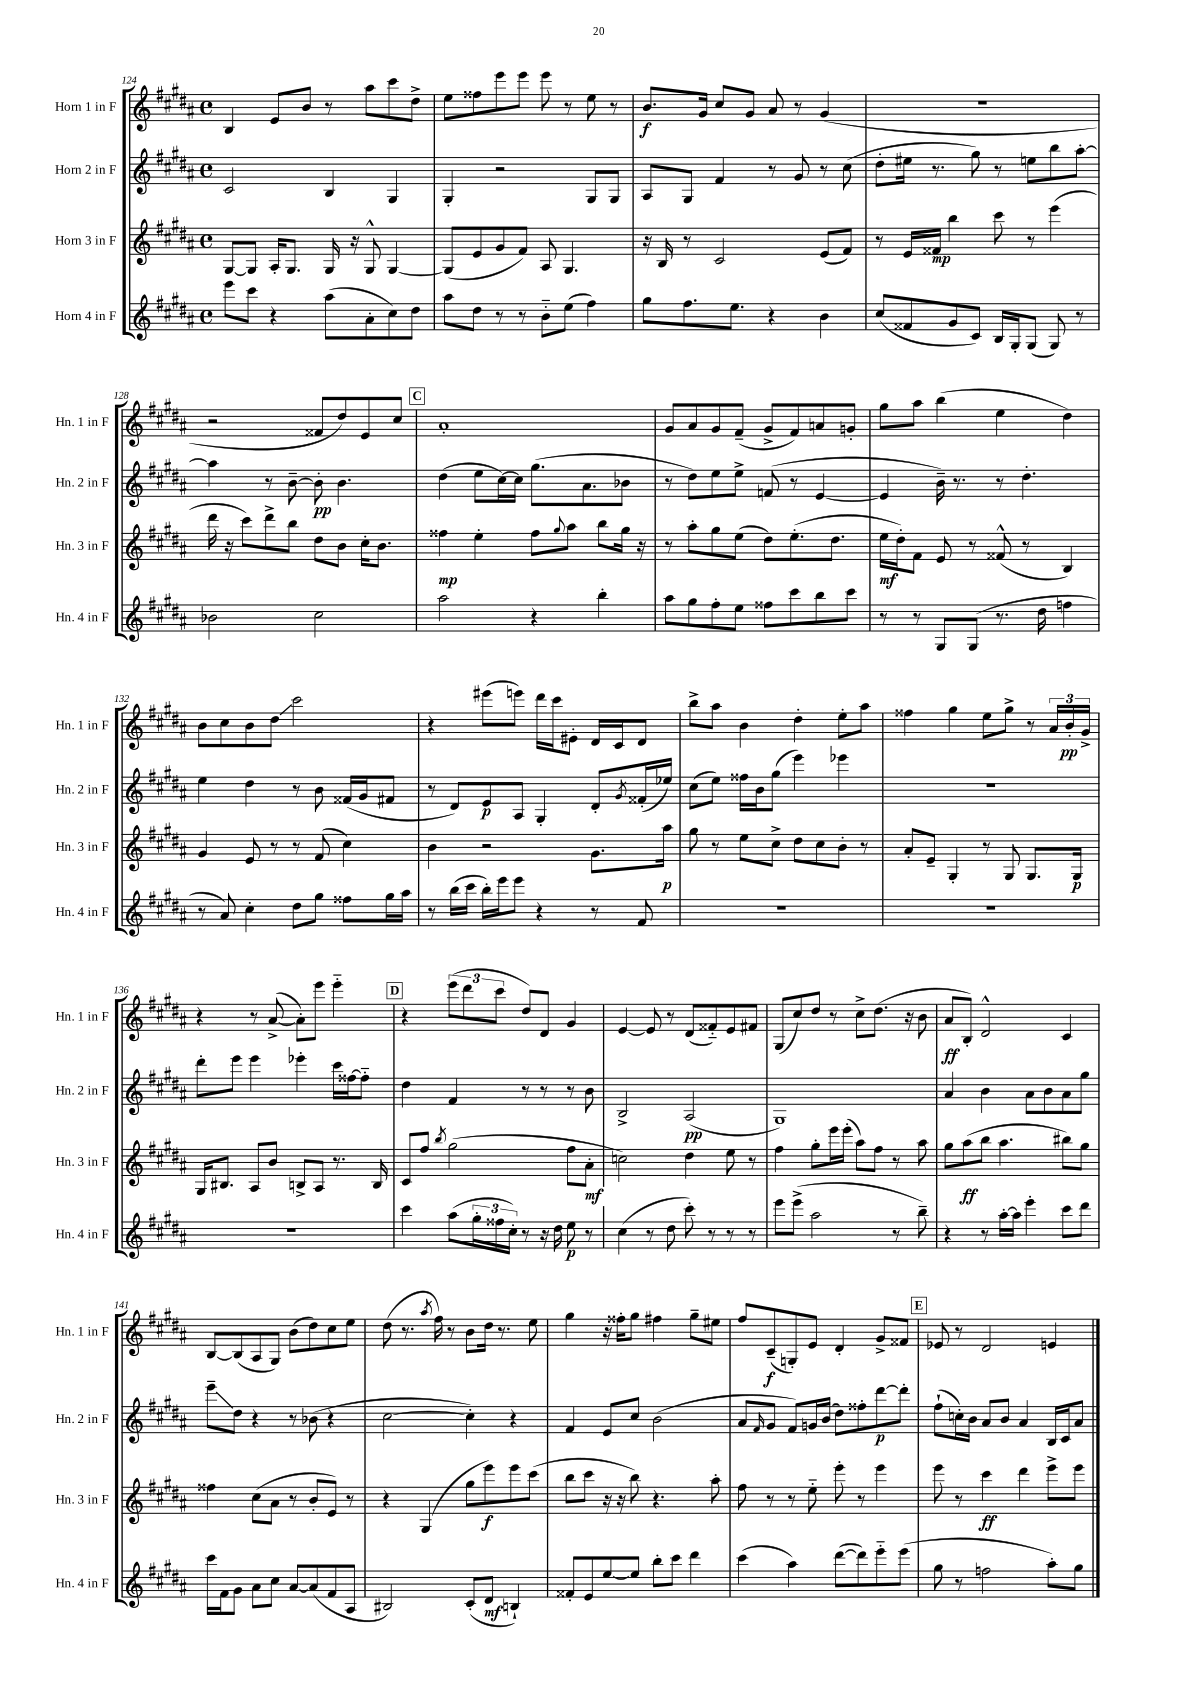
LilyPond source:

<<
\new StaffGroup <<
\new Staff = "s0" \with { instrumentName = "Horn 1 in F" shortInstrumentName = "Hn. 1 in F" } {
    \clef treble \key b \major \defaultTimeSignature \time 4/4
    b4 e'8 b'8 r8 ais''8 cis'''8 dis''8-> |
    e''8 fisis''8 e'''8 e'''8 e'''8 r8 e''8 r8 |
    b'8.\f gis'16 cis''8 gis'8 ais'8 r8 gis'4( |
    R1 |
    r2 fisis'8 dis''8) e'8 cis''8 |
    \mark \markup { \box "C" } ais'1-. |
    gis'8 ais'8 gis'8 fis'8--( gis'8-> fis'8) a'8 g'8-. |
    gis''8 ais''8 b''4( e''4 dis''4) |
    b'8 cis''8 b'8 dis''8\glissando cis'''2 |
    r4 eis'''8( e'''8) dis'''16 cis'''16 eis'8-. dis'16 cis'16 dis'8 |
    b''8-> ais''8 b'4 dis''4-. e''8-. ais''8 |
    fisis''4 gis''4 e''8 gis''8-> r8 \tuplet 3/2 { ais'16 b'16-.\pp gis'16-> } |
    r4 r8 ais'8~->( ais'8-.) e'''8 e'''4-_ |
    \mark \markup { \box "D" } r4 \tuplet 3/2 { e'''8( dis'''8 cis'''8 } dis''8) dis'8 gis'4 |
    e'4~ e'8 r8 dis'8( fisis'8-_) e'8 fis'8 |
    gis8( cis''8) dis''8 r8 cis''8-> dis''8.( r16 b'8 |
    ais'8\ff b8-.) dis'2-^ cis'4 |
    b8~ b8( ais8 gis8) b'8( dis''8) cis''8 e''8 |
    dis''8( r8. \acciaccatura { ais''8 } fis''16) r8 b'8 dis''16 r8. e''8 |
    gis''4 r16 fisis''16-. gis''8 fis''4 gis''8-- eis''8 |
    fis''8 cis'8--\f( g8-.) e'8 dis'4-. gis'8-> fisis'8 |
    \mark \markup { \box "E" } ees'8 r8 dis'2 e'4 \bar "|." |
}
\new Staff = "s1" \with { instrumentName = "Horn 2 in F" shortInstrumentName = "Hn. 2 in F" } {
    \clef treble \key b \major \defaultTimeSignature \time 4/4
    cis'2 b4 gis4 |
    gis4-. r2 gis8 gis8 |
    ais8 gis8 fis'4 r8 gis'8 r8 cis''8( |
    dis''8-. eis''16 r8. gis''8) r8 e''8 b''8 ais''8~-. |
    ais''4 r8 b'8~-- b'8-.\pp b'4. |
    \mark \markup { \box "C" } dis''4( e''8 cis''16~) cis''16 gis''8.( ais'8. bes'8 |
    r8 dis''8) e''8 e''8-> f'8( r8 e'4~ |
    e'4 b'16--) r8. r8 dis''4.-. |
    e''4 dis''4 r8 b'8 fisis'16( gis'16 fis'8 |
    r8 dis'8) e'8\p ais8 gis4-. dis'8-. \acciaccatura { gis'8 } fisis'16-.( ees''16) |
    cis''8( e''8) fisis''16 b'16 gis''8( e'''4) ees'''4 |
    R1 |
    dis'''8-. e'''8 e'''4 ees'''4-. cis'''16 fisis''16~ fisis''8-_ |
    \mark \markup { \box "D" } dis''4 fis'4 r8 r8 r8 b'8 |
    b2-> ais2\pp( |
    gis1) |
    ais'4 b'4 ais'8 b'8 ais'8 gis''8 |
    e'''8--\glissando dis''8 r4 r8 bes'8( r4 |
    cis''2~ cis''4-.) r4 |
    fis'4 e'8 cis''8 b'2( |
    ais'8 \grace { fis'16 } gis'8 fis'8) g'16 b'16( dis''8) fisis''8-. dis'''8~\p dis'''8-. |
    \mark \markup { \box "E" } fis''8-!( c''16-.) b'16 ais'8 b'8 ais'4 b16 cis'16 ais'8 \bar "|." |
}
\new Staff = "s2" \with { instrumentName = "Horn 3 in F" shortInstrumentName = "Hn. 3 in F" } {
    \clef treble \key b \major \defaultTimeSignature \time 4/4
    gis8~ gis8 ais16-. gis8. gis16 r16 gis8-^ gis4~ |
    gis8( e'8 gis'8 fis'8) ais8 gis4. |
    r16 b16 r8 cis'2 e'8( fis'8) |
    r8 e'16 fisis'16\mp b''4 cis'''8 r8 e'''4( |
    dis'''16 r16 cis'''8) dis'''8-> b''8 dis''8 b'8 cis''16-. b'8. |
    \mark \markup { \box "C" } fisis''4\mp e''4-. fisis''8 \appoggiatura { gis''8 } ais''8 b''8 gis''16 r16 |
    r8 ais''8-. gis''8 e''8( dis''8) e''8.-.( dis''8. |
    e''16\mf dis''16-.) fis'8 e'8 r8 fisis'8-^( r8 b4) |
    gis'4 e'8 r8 r8 fis'8( cis''4) |
    b'4 r2 gis'8. ais''16\p |
    gis''8 r8 e''8 cis''8-> dis''8 cis''8 b'8-. r8 |
    ais'8-. e'8-- gis4-. r8 gis8 gis8. gis16\p |
    gis16 bis8. ais8 b'8 b8-> ais8 r8. b16 |
    \mark \markup { \box "D" } cis'8 fis''8 \acciaccatura { b''8 } gis''2( fis''8 ais'8-.\mf |
    c''2) dis''4 e''8 r8 |
    fis''4 gis''8-. e'''16 e'''16-.( ais''8) fis''8 r8 ais''8 |
    gis''8 ais''8\ff( b''8 ais''4. bis''8) gis''8 |
    fisis''4 cis''8( ais'8 r8 b'8-. e'8) r8 |
    r4 gis4( gis''8 e'''8\f) e'''8 cis'''8( |
    b''8 cis'''8 r16 r16 b''8) r4. ais''8-. |
    fis''8 r8 r8 e''8-_ e'''8-. r8 e'''4 |
    \mark \markup { \box "E" } e'''8 r8 cis'''4\ff dis'''4 e'''8-> e'''8 \bar "|." |
}
\new Staff = "s3" \with { instrumentName = "Horn 4 in F" shortInstrumentName = "Hn. 4 in F" } {
    \clef treble \key b \major \defaultTimeSignature \time 4/4
    e'''8 cis'''8 r4 ais''8( ais'8-. cis''8) dis''8 |
    ais''8 dis''8 r8 r8 b'8-_ e''8( fis''4) |
    gis''8 fis''8. e''8. r4 b'4 |
    cis''8( fisis'8 gis'8 cis'8) b16 gis16-. gis8( gis8) r8 |
    bes'2 cis''2 |
    \mark \markup { \box "C" } ais''2 r4 b''4-. |
    ais''8 gis''8 fis''8-. e''8 fisis''8 cis'''8 b''8 cis'''8 |
    r8 r8 gis8 gis8( r8. dis''16 f''4 |
    r8 ais'8) cis''4-. dis''8 gis''8 fisis''8 gis''16 ais''16 |
    r8 b''16( cis'''16 b''16-.) e'''16 e'''8 r4 r8 fis'8 |
    R1 |
    R1 |
    R1 |
    \mark \markup { \box "D" } cis'''4 ais''8( \tuplet 3/2 { gis''16-. fisis''16 cis''16-.) } r8 r16 dis''16 e''8\p r8 |
    cis''4( r8 dis''8 cis'''8-.) r8 r8 r8 |
    e'''8 e'''8->( ais''2 r8 b''8--) |
    r4 r8 ais''16~-. ais''16 e'''4-. cis'''8 dis'''8 |
    cis'''16 fis'16 gis'8 ais'8 cis''8 ais'8~ ais'8( fis'8 ais8 |
    bis2) cis'8-.( dis'8\mf b4-!) |
    fisis'8-. e'8 e''8~ e''8 b''8-. cis'''8 dis'''4 |
    cis'''4( ais''4) dis'''8~( dis'''8) e'''8-_ e'''8( |
    \mark \markup { \box "E" } gis''8 r8 f''2 ais''8-.) gis''8 \bar "|." |
}
>>
>>
\layout { \context { \Score currentBarNumber = #124 } }
